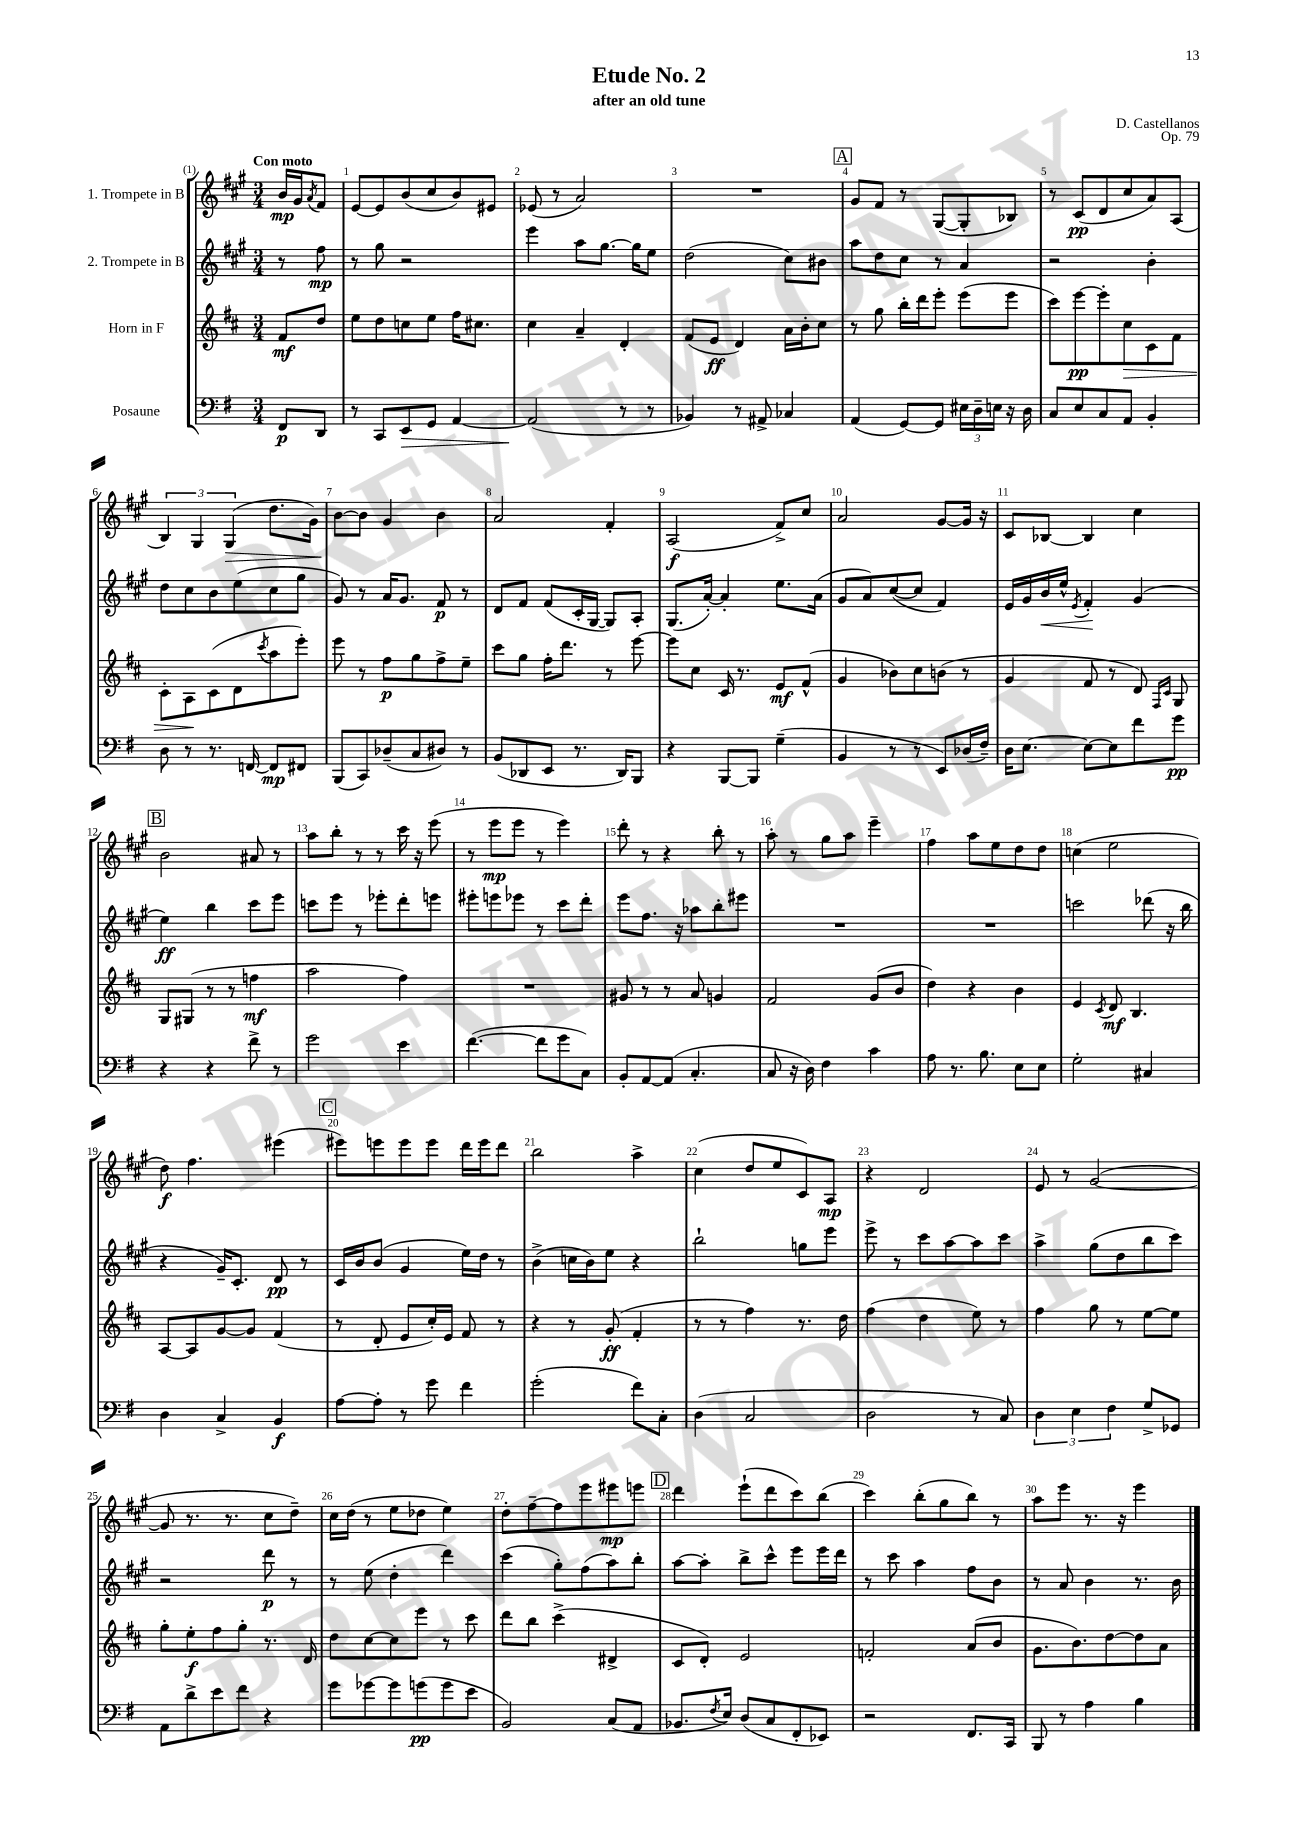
\header { title = "Etude No. 2" composer = "D. Castellanos" subtitle = "after an old tune" opus = "Op. 79" }
<<
\new StaffGroup <<
\new Staff = "s0" \with { instrumentName = "1. Trompete in B" } {
    \clef treble \key a \major \numericTimeSignature \time 3/4 \partial 4 \tempo "Con moto"
    b'16\mp gis'16 \acciaccatura { a'8 } fis'8 |
    e'8~ e'8 b'8( cis''8 b'8) eis'8 |
    ees'8( r8 a'2) |
    R2. |
    \mark \markup { \box "A" } gis'8 fis'8 r8 gis8~( gis8-. bes8) |
    r8 cis'8\pp( d'8 cis''8 a'8) a8( |
    \tuplet 3/2 { b4) gis4 gis4\>( } d''8. gis'16) |
    b'8~\! b'8 gis'4 b'4 |
    a'2 fis'4-. |
    a2\f( fis'8->) cis''8 |
    a'2 gis'8~ gis'16 r16 |
    cis'8 bes8~ bes4 cis''4 |
    \mark \markup { \box "B" } b'2 ais'8 r8 |
    a''8 b''8-. r8 r8 cis'''16 r16 e'''8( |
    r8 e'''8\mp e'''8 r8 e'''4) |
    d'''8-. r8 r4 b''8-. r8 |
    a''8-. r8 gis''8 a''8 e'''4-- |
    fis''4 a''8 e''8 d''8 d''8 |
    c''4( e''2 |
    d''8\f) fis''4. eis'''4( |
    \mark \markup { \box "C" } eis'''8) e'''8 e'''8 e'''8 d'''16 e'''16 d'''8 |
    b''2 a''4-> |
    cis''4( d''8 e''8 cis'8) a8\mp |
    r4 d'2 |
    e'8 r8 gis'2~( |
    gis'8 r8. r8. cis''8 d''8--) |
    cis''16 d''16( r8 e''8 des''8 e''4) |
    d''8-. fis''8~-- fis''8 e'''8 eis'''8\mp e'''8 |
    \mark \markup { \box "D" } d'''4 e'''8-!( d'''8 cis'''8) b''8( |
    cis'''4) b''8-.( gis''8 b''8) r8 |
    a''8 e'''8 r8. r16 e'''4 \bar "|." |
}
\new Staff = "s1" \with { instrumentName = "2. Trompete in B" } {
    \clef treble \key a \major \numericTimeSignature \time 3/4 \partial 4
    r8 fis''8\mp |
    r8 gis''8 r2 |
    e'''4 a''8 gis''8.~ gis''16 e''8 |
    d''2( cis''8) bis'8 |
    \mark \markup { \box "A" } a''8 d''8 cis''8 r8 a'4 |
    r2 b'4-. |
    d''8 cis''8 b'8 e''8( cis''8 gis''8 |
    gis'8) r8 a'16 gis'8. fis'8\p r8 |
    d'8 fis'8 fis'8( cis'16-. gis16~ gis8) a8-. |
    gis8.( a'16~-.) a'4-. e''8. a'16( |
    gis'8 a'8) cis''8~( cis''8 fis'4) |
    e'16 gis'16 b'16\< e''16-^ \acciaccatura { e'8 } fis'4-.\! gis'4( |
    \mark \markup { \box "B" } e''4\ff) b''4 cis'''8 e'''8 |
    c'''8 e'''8 r8 ees'''8-. d'''8-. e'''8 |
    eis'''8-. e'''8 ees'''8 r8 cis'''8 d'''8-. |
    e'''8 fis''8. r16 aes''8 b''8-. eis'''8 |
    R2. |
    R2. |
    c'''2 des'''8( r16 b''16 |
    r4 gis'16--) cis'8.-. d'8\pp r8 |
    \mark \markup { \box "C" } cis'16 b'16 b'8( gis'4 e''16) d''16 r8 |
    b'4->( c''16 b'16) e''8 r4 |
    b''2-! g''8 e'''8 |
    e'''8-> r8 cis'''8 a''8~ a''8 cis'''8 |
    a''4-> gis''8( d''8 b''8 cis'''8) |
    r2 d'''8\p r8 |
    r8 e''8( d''4-. d'''4) |
    cis'''4( gis''8-.) fis''8( a''8) b''8-. |
    \mark \markup { \box "D" } a''8~ a''8-. b''8-> cis'''8-^ e'''8 e'''16 d'''16 |
    r8 cis'''8 a''4 fis''8 b'8 |
    r8 a'8 b'4 r8. b'16 \bar "|." |
}
\new Staff = "s2" \with { instrumentName = "Horn in F" } {
    \clef treble \key d \major \numericTimeSignature \time 3/4 \partial 4
    fis'8\mf d''8 |
    e''8 d''8 c''8 e''8 fis''16 cis''8. |
    cis''4 a'4-- d'4-. |
    fis'8( e'8\ff d'4) a'16 b'16-. cis''8 |
    \mark \markup { \box "A" } r8 g''8 b''16-. d'''16 e'''8-. e'''8( e'''8 |
    cis'''8) e'''8~\pp e'''8-. cis''8\> cis'8 fis'8 |
    cis'8-. a8\! cis'8( d'8 \acciaccatura { cis'''8 } a''8 e'''8-.) |
    e'''8 r8 fis''8\p g''8 fis''8-> e''8-- |
    cis'''8 g''8 fis''16-. d'''8. r8 e'''8~ |
    e'''8 cis''8 cis'16 r8. e'8\mf fis'8-^( |
    g'4 bes'8) cis''8 b'8( r8 |
    g'4 fis'8 r8 d'8) \grace { fis16 cis'16 } g8 |
    \mark \markup { \box "B" } g8 gis8( r8 r8 f''4\mf |
    a''2 fis''4) |
    R2. |
    gis'8 r8 r8 a'8 g'4 |
    fis'2 g'8( b'8 |
    d''4) r4 b'4 |
    e'4 \acciaccatura { cis'8 } d'8\mf b4. |
    a8~ a8 g'8~ g'8 fis'4( |
    \mark \markup { \box "C" } r8 d'8-. e'8 cis''16-.) e'16 fis'8 r8 |
    r4 r8 g'8-.\ff( fis'4-. |
    r8 r8 fis''4) r8. d''16 |
    fis''4( d''4 e''8) r8 |
    fis''4 g''8 r8 e''8~ e''8 |
    g''8-. e''8-.\f fis''8 g''8-. r8. d'16 |
    d''8 cis''8~ cis''8 e'''8 r8 cis'''8 |
    d'''8 b''8 cis'''4->( dis'4-> |
    \mark \markup { \box "D" } cis'8 d'8-.) e'2 |
    f'2-. a'8( b'8 |
    g'8. b'8.) d''8~ d''8 a'8 \bar "|." |
}
\new Staff = "s3" \with { instrumentName = "Posaune" } {
    \clef bass \key g \major \numericTimeSignature \time 3/4 \partial 4
    fis,8\p d,8 |
    r8 c,8 e,8\> g,8 a,4~ |
    a,2\!( r8 r8 |
    bes,4) r8 ais,8-> ces4 |
    \mark \markup { \box "A" } a,4( g,8~) g,8 \tuplet 3/2 { eis16 d16-- e16 } r16 d16 |
    c8 e8 c8 a,8 b,4-. |
    d8 r8 r8. f,16~ f,8\mp fis,8 |
    b,,8( c,8) des8--( c8 dis8) r8 |
    b,8( des,8 e,8 r8. des,16) b,,8 |
    r4 b,,8~ b,,8 g4--( |
    b,4 r8 r8 e,8) des16( fis16--) |
    d16 e8.~ e8~ e8 fis'8 g'8\pp |
    \mark \markup { \box "B" } r4 r4 fis'8-> r8 |
    g'2 e'4 |
    fis'4.~( fis'8 g'8 c8) |
    b,8-. a,8~ a,8( c4.-. |
    c8 r16 d16) fis4 c'4 |
    a8 r8. b8. e8 e8 |
    g2-. cis4 |
    d4 c4-> b,4\f |
    \mark \markup { \box "C" } a8~ a8-. r8 g'8 fis'4 |
    g'2-.( fis'8) c8-. |
    d4( c2 |
    d2 r8 c8) |
    \tuplet 3/2 { d4 e4 fis4 } g8-> ges,8 |
    a,8 d'8-> e'8 fis'8 r4 |
    g'8 ges'8~ ges'8 g'8\pp( g'8 e'8 |
    b,2) c8( a,8 |
    \mark \markup { \box "D" } bes,8. \acciaccatura { fis8 } e16) d8( c8 fis,8-. ees,8) |
    r2 fis,8. c,16 |
    b,,8 r8 a4 b4 \bar "|." |
}
>>
>>
\layout { \context { \Score \override BarNumber.break-visibility = ##(#f #t #t) barNumberVisibility = #all-bar-numbers-visible } }
